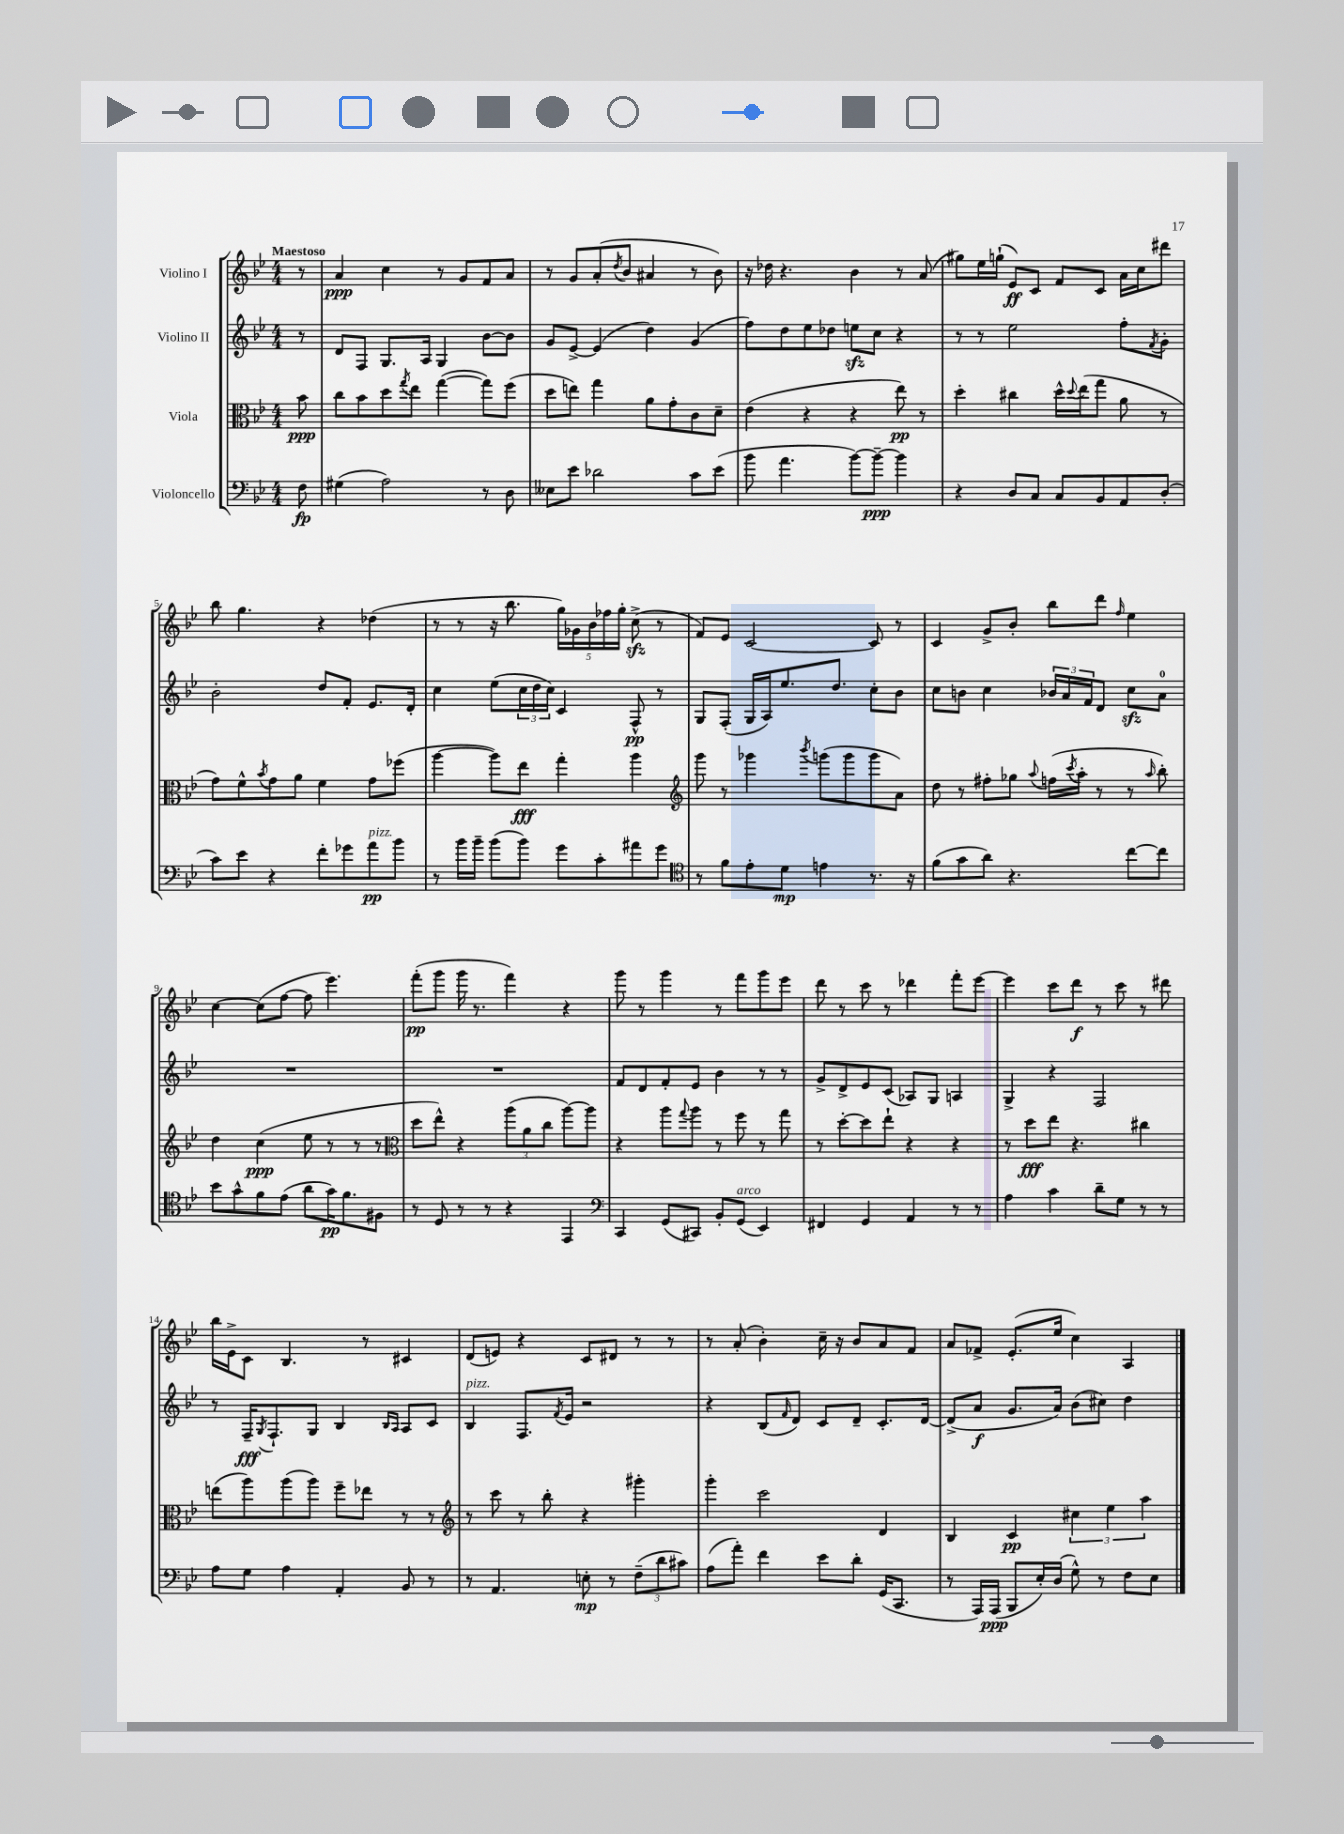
<<
\new StaffGroup <<
\new Staff = "s0" \with { instrumentName = "Violino I" } {
    \clef treble \key bes \major \numericTimeSignature \time 4/4 \partial 8 \tempo "Maestoso"
    r8 |
    a'4\ppp c''4 r8 g'8 f'8 a'8 |
    r8 g'8 a'8-.( \acciaccatura { d''8 } bes'8 ais'4 r8 bes'8) |
    r16 des''16 r4. bes'4 r8 a'8( |
    gis''8) ees''16 g''16-!( ees'8\ff) c'8 f'8 c'8 a'16 c''16 dis'''8 |
    bes''8 g''4. r4 des''4( |
    r8 r8 r16 bes''8. \tuplet 5/4 { g''16) ges'16 bes'16 fes''16 g''16-. } c''8->\sfz( r8 |
    f'8) ees'8 c'2~ c'8 r8 |
    c'4 g'8-> bes'8-. bes''8 d'''8 \grace { f''16 } ees''4 |
    c''4~ c''8( f''8~ f''8 ees'''4.) |
    f'''8-.\pp( g'''8 g'''16 r8. f'''4) r4 |
    g'''8 r8 g'''4 r8 f'''8 g'''8 ees'''8 |
    d'''8 r8 c'''8 r8 des'''4 f'''8-. ees'''8~ |
    ees'''4 c'''8 d'''8\f r8 c'''8 r8 dis'''8 |
    bes''16 ees'16-> c'8 bes4. r8 cis'4 |
    d'8( e'8) r4 c'8 dis'8 r8 r8 |
    r8 a'8-.( bes'4-.) c''16-- r16 bes'8 a'8 f'8 |
    a'8 fes'8-> ees'8.-.( ees''16 c''4) a4 \bar "|." |
}
\new Staff = "s1" \with { instrumentName = "Violino II" } {
    \clef treble \key bes \major \numericTimeSignature \time 4/4 \partial 8
    r8 |
    d'8 f8 g8. a16 g4 bes'8~ bes'8 |
    g'8 ees'8~-> ees'4( d''4) g'4( |
    f''8) d''8 ees''8 des''8 e''8\sfz c''8 r4 |
    r8 r8 ees''2 f''8-. \acciaccatura { f'8 } g'8-. |
    bes'2-. d''8 f'8-. ees'8. d'16-. |
    c''4 ees''8( \tuplet 3/2 { c''16 d''16 c''16) } c'4 f8-^\pp r8 |
    g8 f8-.( g16 a16) ees''8. d''8. c''8-. bes'8 |
    c''8 b'8 c''4 \tuplet 3/2 { bes'16 a'16 f'16 } d'8 c''8\sfz a'8-0 |
    R1 |
    R1 |
    f'8 d'8 f'8-. ees'8 bes'4 r8 r8 |
    g'8-> d'8-> ees'8 c'8( aes8) g8 a4 |
    g4-> r4 f2 |
    r8 f16--\fff \acciaccatura { g8 } f8.-! g8 bes4 \grace { bes16 a16 } a8 c'8 |
    bes4^\markup { \italic "pizz." } f8. \acciaccatura { f'8 } ees'16 r2 |
    r4 bes8( \grace { f'16 } d'8) c'8 d'8-- c'8.-. d'16~ |
    d'8->( a'8\f g'8. a'16) bes'8( cis''8) d''4 \bar "|." |
}
\new Staff = "s2" \with { instrumentName = "Viola" } {
    \clef alto \key bes \major \numericTimeSignature \time 4/4 \partial 8
    bes'8\ppp |
    c''8 bes'8 d''8 \acciaccatura { g''8 } ees''8 g''4~( g''8) f''8( |
    d''8 e''8) g''4 a'8 g'8-. c'8 d'8-- |
    ees'4( r4 r4 ees''8\pp) r8 |
    d''4-. cis''4 d''16-^ \appoggiatura { d''8 } ees''16( g''8 a'8 r8 |
    g'8) f'8-^ \acciaccatura { bes'8 } g'8 a'8 f'4 g'8 fes''8( |
    a''4~ a''8) ees''8\fff g''4-. a''4 |
    \clef treble g'''8 r8 ges'''4 \acciaccatura { bes'''8 } g'''8( g'''8 g'''8 a'8) |
    d''8 r8 fis''8-. ges''8 \appoggiatura { a''8 } f''16( \acciaccatura { c'''8 } a''16-. r8 r8 \grace { a''16 } bes''8-.) |
    d''4 c''4\ppp( ees''8 r8 r8 r8 |
    \clef alto d''8 ees''8-^) r4 \tuplet 3/2 { a''8( a'8 c''8 } a''8~) a''8 |
    r4 a''8 \appoggiatura { g''8 } a''8 r8 f''8 r8 g''8 |
    r8 d''8~-. d''8 ees''8-! r4 r4 |
    r8 d''8\fff ees''8 r4. cis''4 |
    e''8( a''8) a''8( a''8) f''8-- ees''8 r8 r8 |
    \clef treble r8 c'''8 r8 bes''8-. r4 gis'''4-. |
    g'''4-. c'''2 d'4 |
    bes4 c'4\pp \tuplet 3/2 { cis''4 ees''4 a''4 } \bar "|." |
}
\new Staff = "s3" \with { instrumentName = "Violoncello" } {
    \clef bass \key bes \major \numericTimeSignature \time 4/4 \partial 8
    f8\fp |
    gis4( a2) r8 d8 |
    eeses8 ees'8 des'2 c'8 ees'8( |
    bes'8 a'4. bes'8~) bes'8~--\ppp bes'4 |
    r4 d8 c8 c8 bes,8 a,8 d8-.( |
    c'8) ees'8 r4 f'8-. ges'8 a'8\pp^\markup { \italic "pizz." } bes'8 |
    r8 bes'16 bes'16-- bes'8( bes'8) g'8 c'8-. ais'8 g'8 |
    \clef tenor r8 f'8 ees'8-. d'8\mp e'4 r8. r16 |
    f'8( g'8 a'8) r4. c''8~ c''8 |
    bes'8 g'8-^ f'8 ees'8( a'8 g'16\pp) f'8. fis8 |
    r8 d8 r8 r8 r4 ees,4 |
    \clef bass c,4 g,8( cis,8) bes,8-. g,8^\markup { \italic "arco" }( ees,4) |
    fis,4 g,4 a,4 r8 r8 |
    a4 c'4 d'8-- g8 r8 r8 |
    a8 g8 a4 a,4-. bes,8 r8 |
    r8 a,4. e8-.\mp r8 \tuplet 3/2 { f8--( d'8 cis'8) } |
    a8( a'8-.) f'4 ees'8 d'8-. g,16( c,8. |
    r8 a,,16) a,,16\ppp( bes,,8 ees16-.) d16( g8-^) r8 f8 ees8 \bar "|." |
}
>>
>>
